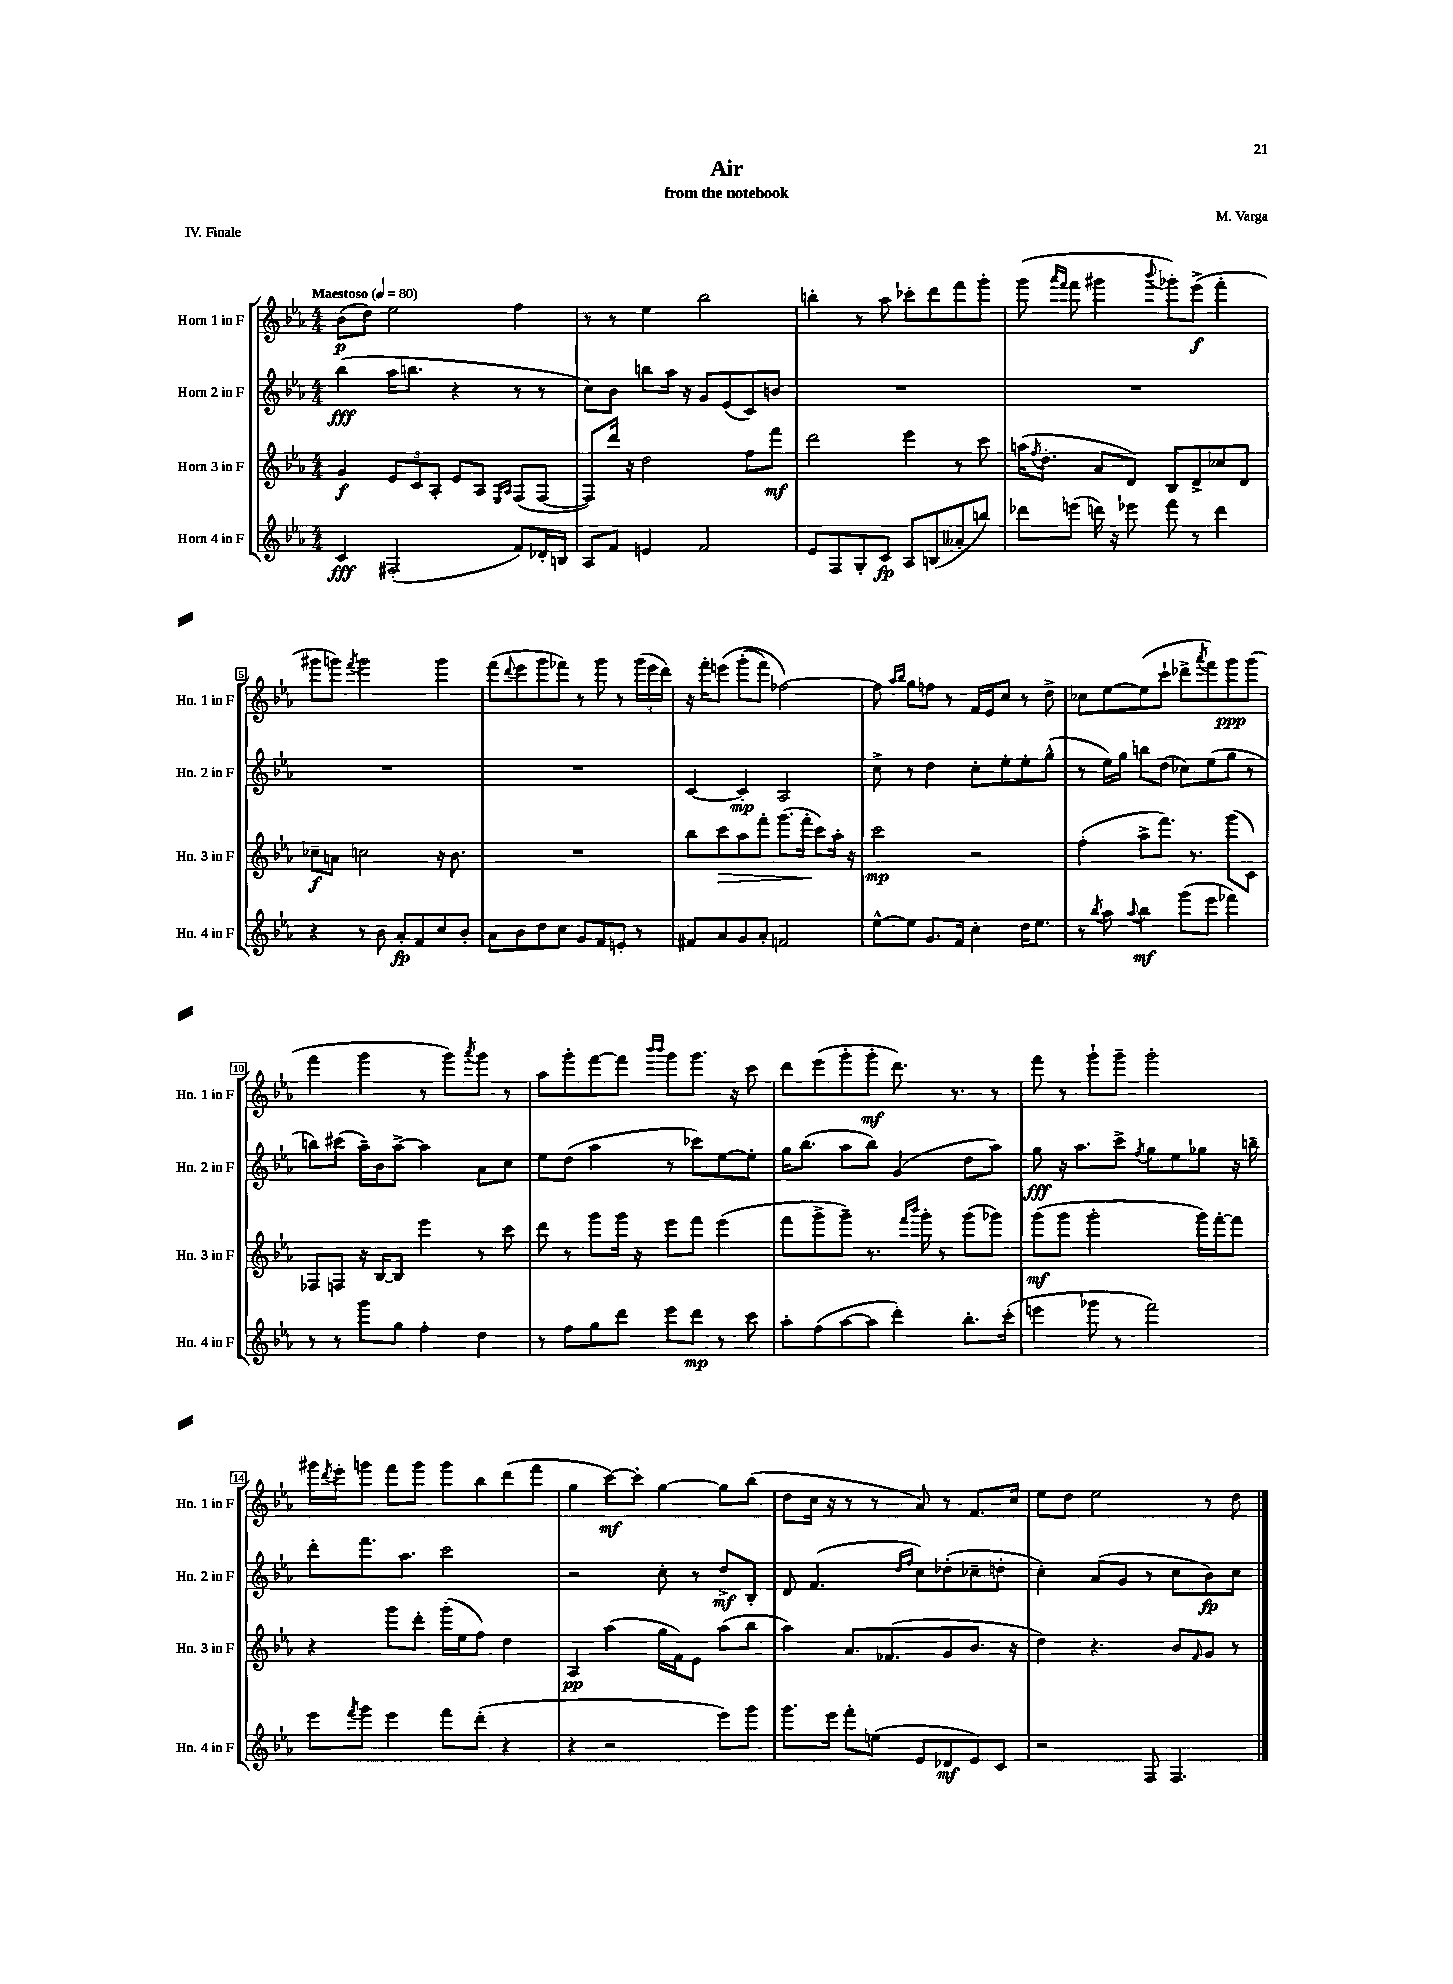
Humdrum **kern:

**kern	**kern	**kern	**kern
*staff4	*staff3	*staff2	*staff1
*clefG2	*clefG2	*clefG2	*clefG2
*k[b-e-a-]	*k[b-e-a-]	*k[b-e-a-]	*k[b-e-a-]
*M4/4	*M4/4	*M4/4	*M4/4
*MM80	*MM80	*MM80	*MM80
4c	4g	(4bb-	(8b-
.	.	.	8dd)
(2F#'	12e-	16aa-	2ee-
.	.	8.bb	.
.	12c	.	.
.	12A-'	.	.
.	8e-	4r	.
.	8A-	.	.
.	16qqE-	.	.
.	16qqA-	.	.
8f)	(8F	8r	4ff
16d-'	[8F	8r	.
16B	.	.	.
=	=	=	=
8A-	8F])	8cc)	8r
8f	16ddd	8b-	8r
.	16r	.	.
4e	2dd	8bb	4ee-
.	.	16aa-	.
.	.	16r	.
2f	.	8g	2bb-
.	.	(8e-	.
.	8ff	8c)	.
.	8fff	8b	.
=	=	=	=
8e-	2ddd	1r	4bb'
8F	.	.	.
8G'	.	.	8r
8c	.	.	8aa-
8A-	4eee-	.	8ccc-'
(8B	.	.	8ddd
8a--'	8r	.	8fff
8bb)	8ccc	.	8ggg'
=	=	=	=
8ddd-	(16aa	1r	(8ggg
.	8qff	.	.
.	8.dd'	.	.
.	.	.	16qqaaa-
.	.	.	16qqfff
(8eee	.	.	8fff
16ddd)	8a-	.	4ggg#
16r	.	.	.
8eee-	8d)	.	.
.	.	.	8qqbbb-
8fff	8B-	.	8ggg-')
8r	8d^	.	(8eee-^
4ddd	8cc-	.	4fff'
.	8d	.	.
=	=	=	=
4r	8cc-~	1r	8ggg#
.	8a	.	8ggg)
.	.	.	8qfff
8r	2cc	.	2ggg
8b-	.	.	.
8a-'	.	.	.
8f	.	.	.
8cc	16r	.	4ggg
.	8.b-	.	.
8b-'	.	.	.
=	=	=	=
8a-	1r	1r	(8fff
.	.	.	8qqddd
8b-	.	.	8eee-
8dd	.	.	8ggg
8cc	.	.	8fff-)
8g	.	.	8r
8f	.	.	8ggg
8e'	.	.	8r
8r	.	.	(24ggg
.	.	.	24eee-
.	.	.	24ddd)
=	=	=	=
8f#	8bb-	[4c	16r
.	.	.	16fff'
8a-	8ccc	.	&(8eee
8g	8aa-	4c']	(8ggg'
8a-'	8fff'	.	8fff)
2f	(8.ggg	2A-	[2ff-&)
.	16fff'	.	.
.	8ccc)	.	.
.	16aa-'	.	.
.	16r	.	.
=	=	=	=
[8ee-^^	2ccc	8cc^	8ff-]
.	.	.	16qqaa-
.	.	.	16qqbb-
8ee-]	.	8r	8gg
8.g	.	4dd	8ff
.	.	.	8r
16f	.	.	.
4cc'	2r	8cc'	16f
.	.	.	16e-
.	.	8ee-'	8cc
16dd	.	8ee-'	8r
8.ee-	.	.	.
.	.	(8gg^^	8dd^
=	=	=	=
8r	(4ff'	8r	8cc-
8qbb-	.	.	.
8aa-	.	16ee-)	[8ee-
.	.	16gg	.
8qqaa-	.	.	.
4bb-	8aa-^	8bb	(8ee-]
.	8.fff)	(8dd	8ccc`
(8ggg	.	8cc-)	8ddd-^
.	8.r	.	.
.	.	.	8qaaa-
8eee-	.	(8ee-	8fff)
4fff-)	(8ggg	8gg	8ggg
.	8c)	8r	(8ggg
=	=	=	=
8r	8F-	8bb)	4fff
8r	8F	(8ccc#	.
8ggg	16r	16aa-~)	4ggg
.	[16B-	16b-	.
8gg	8B-]	[8aa-^	.
4ff'	4eee-	4aa-]	8r
.	.	.	8ggg)
.	.	.	8qaaa-
4dd	8r	8a-	8ggg
.	8ccc	8cc	8r
=	=	=	=
8r	8ddd	8ee-	8aa-
8ff	8r	(8dd	8ggg'
8gg	8ggg	4aa-	[8fff
8ddd	16ggg	.	8fff]
.	16r	.	.
.	.	.	16qqbbb-
.	.	.	16qqbbb-
8eee-	8eee-	8r	8ggg
8ddd	8fff	8ccc-)	8.ggg
8r	(4eee-	[8ee-	.
.	.	.	16r
8ccc	.	8ee-']	8ccc
=	=	=	=
8aa-'	8fff	16gg	8ddd
.	.	(8.bb-	.
(8ff	8ggg^	.	(8eee-
[8aa-	8ggg~)	8aa-	8ggg'
8aa-]	8.r	8bb-)	8ggg'
4ddd')	.	(4g	8.ddd)
.	16qqfff	.	.
.	16qqbbb-	.	.
.	16ggg'	.	.
.	8r	.	.
.	.	.	8.r
8.bb-'	(8ggg	8dd	.
.	8ggg-)	8aa-)	8r
(16ccc'	.	.	.
=	=	=	=
4eee	(8ggg	8gg	8fff
.	8ggg	16r	8r
.	.	8.aa-	.
8ggg-	2ggg'	.	8ggg`
8r	.	8ccc^	8ggg~
.	.	8qff	.
2fff)	.	8gg	2ggg'
.	.	8ee-	.
.	16ggg)	8gg-	.
.	[16fff'	.	.
.	8fff]	16r	.
.	.	16bb~	.
=	=	=	=
8eee-	4r	8ddd'	16ggg#
.	.	.	8qddd
.	.	.	16eee-'
8qfff	.	.	.
8ggg	.	8.fff	8ggg
4eee-	8ggg	.	8fff
.	.	8.aa-	.
.	8ddd'	.	8ggg
8fff	(16ggg'	2ccc	8ggg
.	16ee-	.	.
(8ddd'	8ff)	.	8bb-
4r	4dd	.	(8ddd
.	.	.	8fff
=	=	=	=
4r	4A-	2r	4gg
2r	(4aa-	.	[8ccc)
.	.	.	8ccc']
.	16gg	8cc'	[4gg
.	16f)	.	.
.	8e-	8r	.
8eee-)	(8aa-	8dd^	8gg]
8ggg	8bb-	8B-'	(8bb-
=	=	=	=
8.ggg	4aa-)	8d	8dd
.	.	(4.f	16cc
16eee-	.	.	16r
8fff'	8.a-	.	8r
(8ee	.	.	8r
.	(8.f-	.	.
.	.	16qqdd	.
.	.	16qqff	.
8e-	.	8cc)	8a-)
8d-	8g	(8dd-'	8r
8e-)	8.b-	8cc-~	8.f
8c	.	8dd'	.
.	16r	.	16cc
=	=	=	=
2r	4dd)	4cc')	8ee-
.	.	.	8dd
.	4.r	(8a-	2ee-
.	.	8g	.
8F	.	8r	.
4.F	8b-	8cc	.
.	16qqf	.	.
.	8g	8b-)	8r
.	8r	8cc	8dd
==	==	==	==
*-	*-	*-	*-
